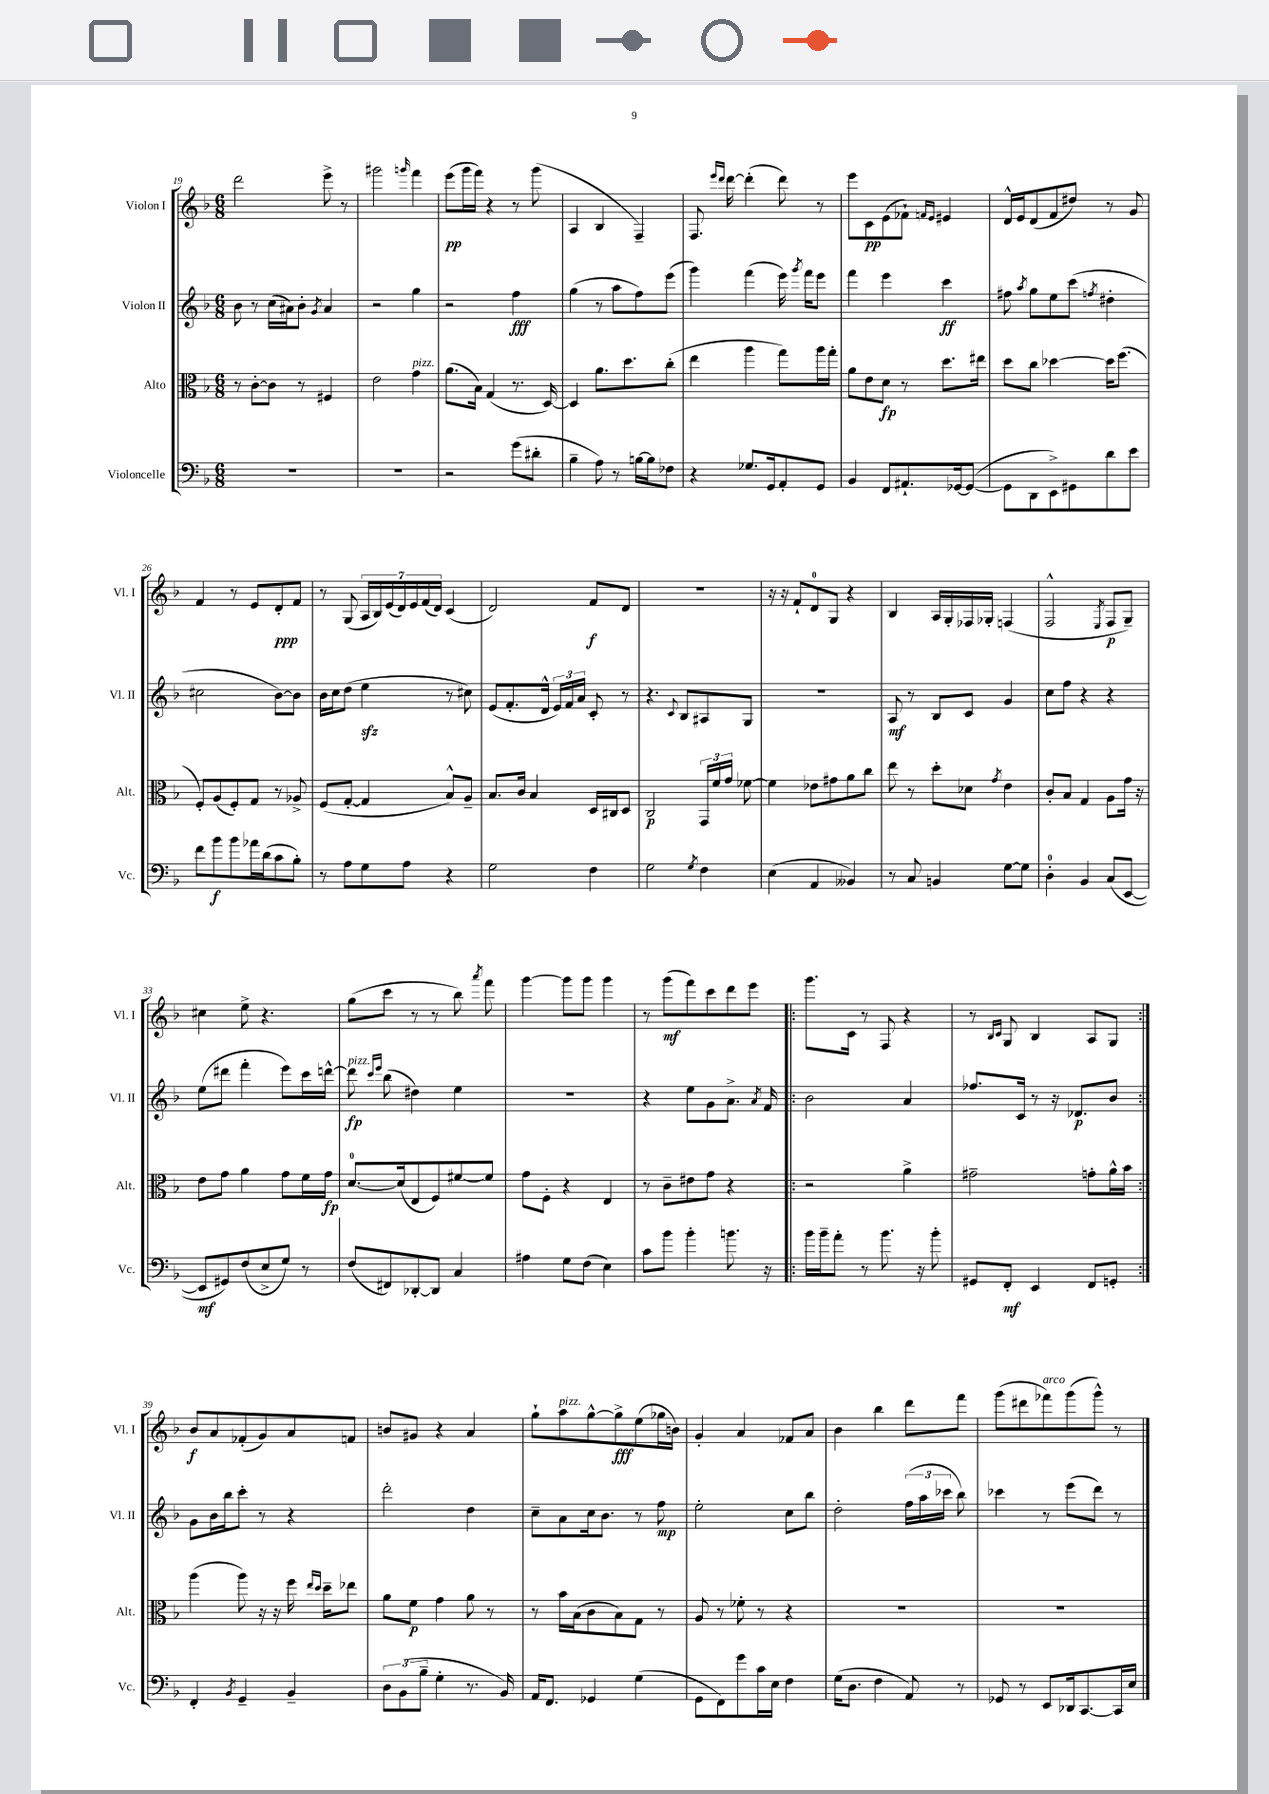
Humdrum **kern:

**kern	**kern	**kern	**kern
*staff4	*staff3	*staff2	*staff1
*clefF4	*clefC3	*clefG2	*clefG2
*k[b-]	*k[b-]	*k[b-]	*k[b-]
*M6/8	*M6/8	*M6/8	*M6/8
2.r	8r	8b-\	2ddd\
.	[8c'\L	8r	.
.	8c\]J	(16cc\LL	.
.	.	16a#\J)	.
.	8r	8b-'\J	.
.	.	8qg/	.
.	4F#/	4a#/	8eee^\
.	.	.	8r
=	=	=	=
2.r	2e\	2r	2ggg#\
.	.	.	16qqggg/
.	4g\	4gg\	4fff\
=	=	=	=
2r	(8.a\L	2r	(8eee\L
.	.	.	16ggg\L
.	16B-\Jk)	.	16fff\JJ)
.	(4G/	.	4r
(8g\L	8.r	4ff\	8r
8d#'\J	.	.	(8ggg\
.	[16D/)	.	.
=	=	=	=
4B-~\	4D/]	(4gg\	4A/
8A\)	8.a\L	8r	4B-/
8r	.	8aa\L	.
.	8.dd\	.	.
[16B\LL	.	8ff\)	4F~/)
16B\]J	.	.	.
8F-\J	(8cc'\J	(8eee\J	.
=	=	=	=
4r	4ee\	4ggg\)	8.F/
.	.	.	16qqeee/LL
.	.	.	16qqddd/JJ
.	.	.	[16ddd\
8.G-/L	4aa\	(4fff\	(4ddd'\]
16GG/k	.	.	.
8AA'/	8gg\L)	16eee\)	8ddd\)
.	.	8qggg/	.
.	.	16fff\LK	.
8GG/J	16aa\L	8eee\J	8r
.	16gg'\JJ	.	.
=	=	=	=
4BB-/	8a\L	4fff\	8eee\L
.	8e\	.	8c\
8FF/L	8d\J	4eee\	(8e\
8.AA#`/	8r	.	8f-`\J)
.	.	.	16qqf/LL
.	.	.	16qqe/JJ
.	8.dd\L	4ccc\	4e#/
[16GG-/k	.	.	.
(8GG-/_J	.	.	.
.	16ee#\Jk	.	.
=	=	=	=
8GG-\]L	8dd\L	8ff#\	16d^^/LL
.	.	.	16e/J
.	.	8qaa/	.
8DD\	8cc\J	8gg\L	(8d/
8EE^\)	[4dd-\	8ee\	8f/
8GG#\	.	(8ccc\J	8dd#/J)
.	.	8qff/	.
8d\	16dd-\]LK	4dd#'\	8r
.	(8.ff\J	.	.
8e\J	.	.	8g/
=	=	=	=
8f\L	8F'/L)	2cc#\	4f/
8b-\	(8A/	.	.
8b-\	8F'/)	.	8r
16a-\L	8G/J	.	8e/L
(16d\J	.	.	.
8c\	8r	[8b-\L)	8d'/
8B-'\J)	8A-^/	8b-\]J	8f/J
=	=	=	=
8r	(8F/L	16b-\LL	8r
.	.	16cc\J	.
8A\L	[8G'/J	(8dd\J	(8G/
8G\	4G/]	4ee\	28A/LL
.	.	.	28B-/)
.	.	.	(28e/
.	.	.	28d/)
8A\J	.	.	.
.	.	.	28e/
.	.	.	(28f/
.	.	.	28d/JJ)
4r	8B-^^/L)	8r	(4c/
.	8A~/J	8cc#\)	.
=	=	=	=
2G\	8.B-/L	(8e/L	2d/)
.	.	8.f'/	.
.	16c/Jk	.	.
.	4B-/	.	.
.	.	16d^^/Jk	.
.	.	24e/LL)	.
.	.	24f/	.
.	.	24a/JJ	.
4F\	16D/LL	8c'/	8f/L
.	16C#/J	.	.
.	8D/J	8r	8d/J
=	=	=	=
2G\	2C/	4.r	2.r
.	.	8qqc/	.
.	.	8B-/L	.
8qG/	.	.	.
4F\	24GG/LL	8A#/	.
.	24f/	.	.
.	24g/JJ	.	.
.	[8f-\	8G/J	.
=	=	=	=
(4E\	4f-\]	2.r	16r
.	.	.	16r
.	.	.	8f`/L
4AA/	8e-\L	.	8d/
.	8g#\	.	8G/J
4BB--/)	8a\	.	4r
.	8cc\J	.	.
=	=	=	=
8r	8ee\	8A/	4B-/
8C/	8r	8r	.
4BB/	8dd'\L	8B-/L	16A/LL
.	.	.	16G'/
.	8d-\J	8c/J	16F-/
.	.	.	16G-'/JJ
.	8qg/	.	.
[8G\L	4e\	4g/	(4F/
8G\]J	.	.	.
=	=	=	=
4D'\	8c'/L	8cc\L	2F^^/
.	8B-/J	8ff\J	.
4BB-/	4G/	4r	.
.	.	.	8qE/
(8C/L	8A\L	4r	8F/L
[8EE/J	16g\Jk	.	8G~/J)
.	16r	.	.
=	=	=	=
8EE/]L	8e\L	(8ee\L	4cc#\
8GG#/)	8g\J	8ddd#\J	.
(8F/	4a\	4fff'\	8ee^\
8E^/	.	.	4.r
8G/J)	8g\L	8eee\L)	.
8r	16f\L	16ccc\L	.
.	16g\JJ	[16ddd^^\JJ	.
=	=	=	=
(8F/L	[8.d/L	8ddd\]	(8gg\L
.	.	16qqccc/LL	.
.	.	16qqeee/JJ	.
8FF#/)	.	(8bb-\	8ccc\J
.	(16d/]k	.	.
[8DD-'/	8E/	4dd#\)	8r
8DD-/]J	8F/)	.	8r
4C/	[8f#/	4ee\	8bb-\)
.	.	.	8qaaa/
.	8f#/]J	.	8fff\
=	=	=	=
4A#\	8g\L	2.r	[4ggg\
.	8F'\J	.	.
8G\L	4r	.	8ggg\]L
(8F\J	.	.	8ggg\J
4E\)	4E/	.	4ggg\
=	=	=	=
8c\L	8r	4r	8r
8b-\J	8c~\L	.	(8ggg\L
4b-'\	8e#\	8ee\L	8fff\)
.	8g\J	8g\	8ccc\
8.b\	4r	8.a^\J	8ddd\
.	.	.	8eee\J
.	.	8qa/	.
16r	.	16f/	.
=!|:	=!|:	=!|:	=!|:
16b-\LL	2r	2b-\	8.ggg\L
16b-~\J	.	.	.
8a'\J	.	.	.
.	.	.	16c\Jk
8r	.	.	8r
8.b-\	.	.	8F/
.	4a^\	4a/	4r
16r	.	.	.
8b-'\	.	.	.
=	=	=	=
8GG#/L	2g#~\	8.ff-/L	8r
.	.	.	16qqB-/LL
.	.	.	16qqc/JJ
8FF'/J	.	.	8G/
.	.	16c/Jk	.
4EE/	.	8r	4B-/
.	.	16r	.
.	.	8.d-/L	.
8FF/L	8g'\L	.	8A/L
8GG'/J	16a^^\L	8b-/J	8G/J
.	16b-\JJ	.	.
=:|!	=:|!	=:|!	=:|!
4FF'/	(4aa\	8g\L	8b-/L
.	.	16b-\L	8a/
.	.	16bb-\J	.
8qBB-/	.	.	.
4GG~/	8aa\)	8ccc'\J	(8f-'/
.	16r	8r	8g/)
.	16r	.	.
4BB-~/	16ff\	4r	8a/
.	16qqee/LL	.	.
.	16qqdd/JJ	.	.
.	16dd~\LK	.	.
.	8ee-\J	.	8f/J
=	=	=	=
12D\L	8a\L	2ddd'\	8b/L
(12BB-\	.	.	.
.	8f\J	.	8g#/J
12B-~\J	.	.	.
4G'\	4g\	.	4r
8.r	8a\	4dd\	4a/
.	8r	.	.
16BB-/)	.	.	.
=	=	=	=
16AA/LK	8r	8cc~\L	8gg`\L
8.FF/J	.	.	.
.	16b-\LL	8a\	8aa\
.	(16B-\J	.	.
4GG-/	8c\	16cc\k	[8gg^^\
.	.	8.b-\J	.
.	8B-\)	.	8gg^\]
(4G\	8G\J	8r	(8ee\
.	8r	8ff\	16gg-\L
.	.	.	16b\JJ)
=	=	=	=
8GG\L	8A/	2ee'\	4g'/
8FF\)	8r	.	.
8g\	8f-'\	.	4a/
16c\L	8r	.	.
16E\JJ	.	.	.
4F\	4r	8cc\L	8f-/L
.	.	8bb-\J	8a/J
=	=	=	=
(16G\LK	2.r	2dd'\	4b-\
8.D\J	.	.	.
4F\	.	.	4bb-\
8AA/)	.	(24ff\LL	8ddd\L
.	.	24aa\	.
.	.	24ccc-\JJ	.
8r	.	8bb-\)	8fff\J
=	=	=	=
8GG-/	2.r	4ccc-\	(8ggg\L
8r	.	.	8ddd#\
8EE/L	.	8r	8fff-\)
16DD-/k	.	(8eee\L	(8ggg\
[8.CC/	.	.	.
.	.	8ddd\J)	8ggg^^\J)
16CC/]L	.	8r	8r
16E/JJ	.	.	.
==	==	==	==
*-	*-	*-	*-
